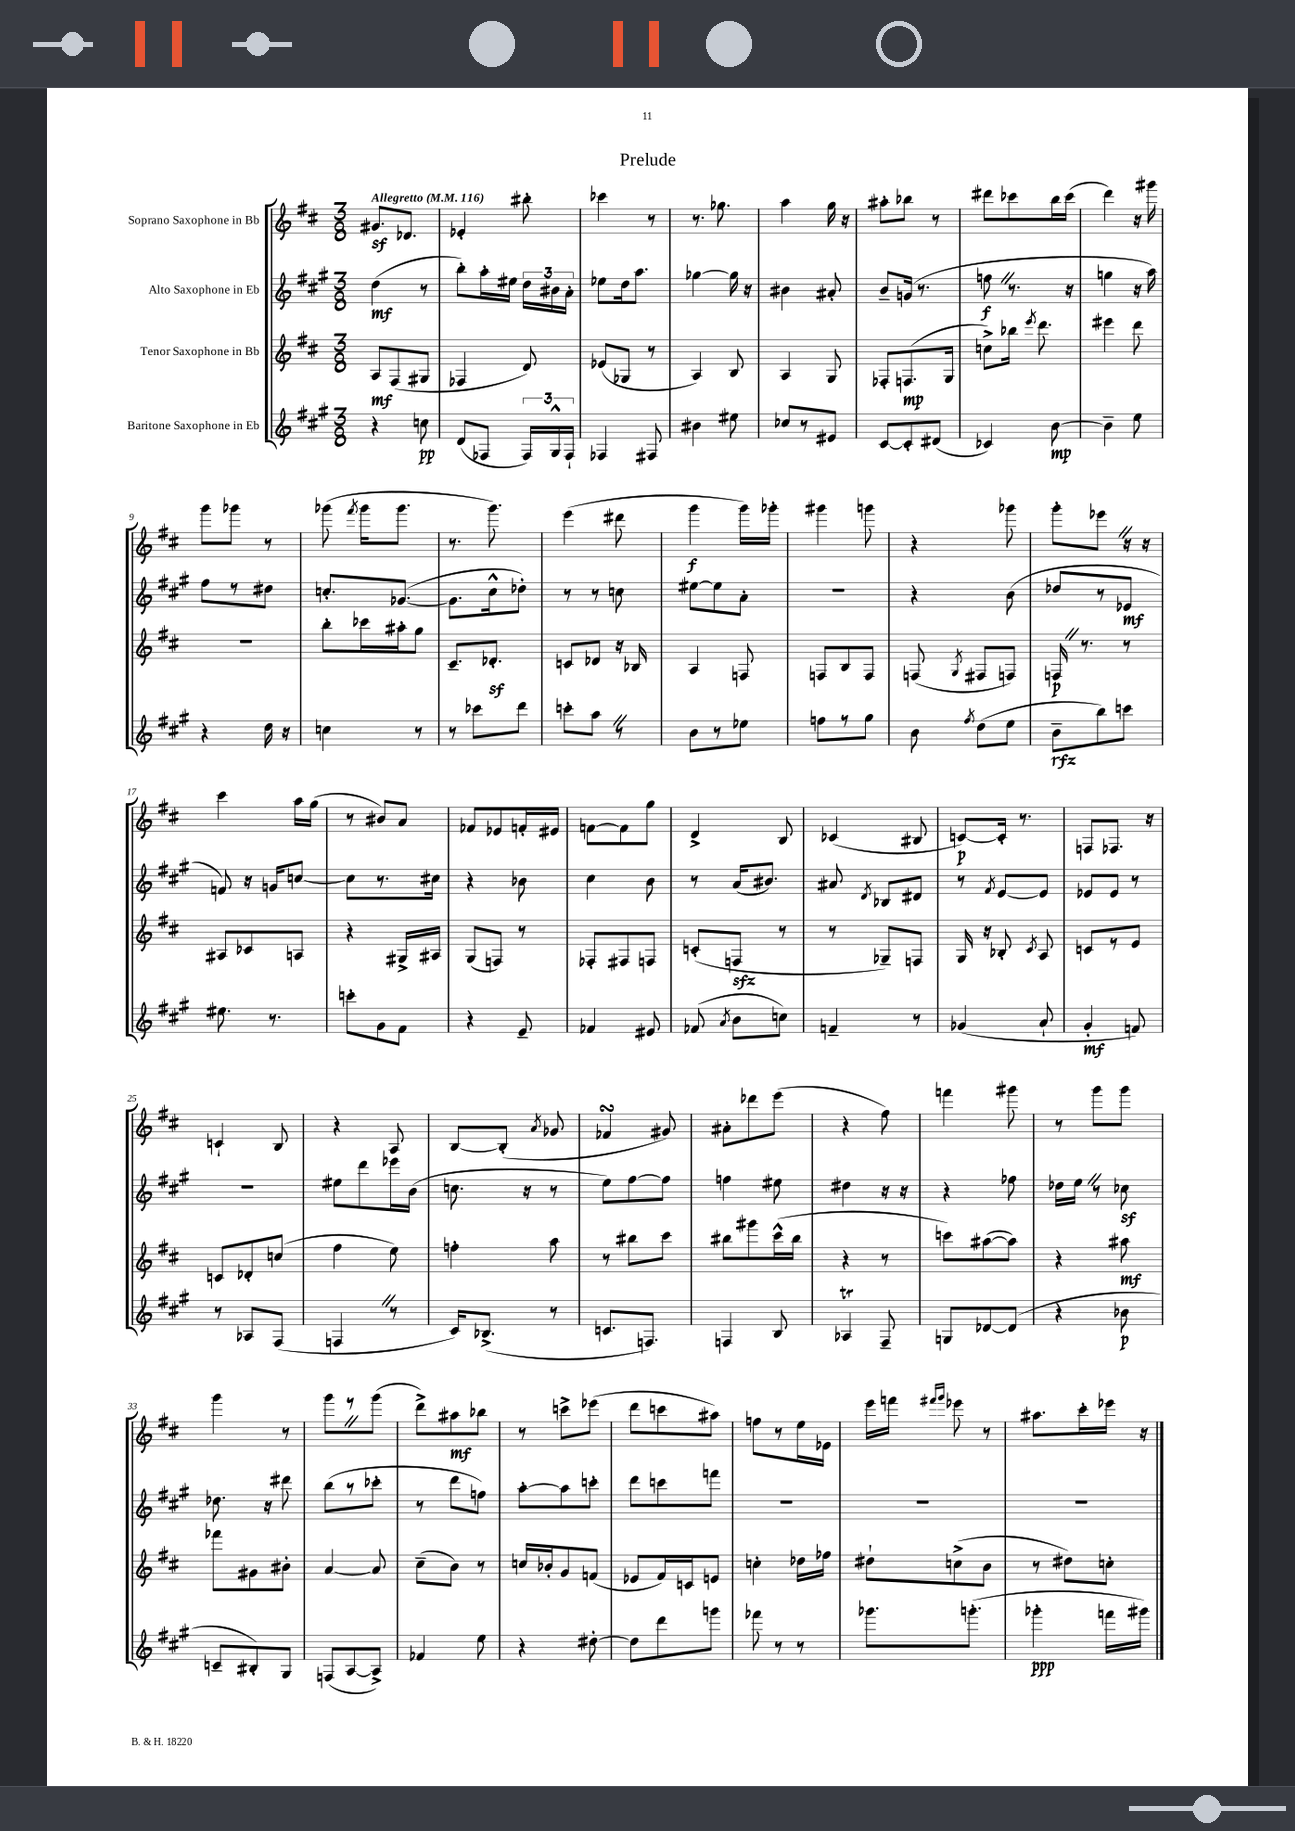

**kern	**dynam	**kern	**dynam	**kern	**dynam	**kern	**dynam
*part4	*part4	*part3	*part3	*part2	*part2	*part1	*part1
*staff4	*staff4	*staff3	*staff3	*staff2	*staff2	*staff1	*staff1
*I"Baritone Saxophone in Eb	*	*I"Tenor Saxophone in Bb	*	*I"Alto Saxophone in Eb	*	*I"Soprano Saxophone in Bb	*
*clefG2	*	*clefG2	*	*clefG2	*	*clefG2	*
*k[f#c#g#]	*	*k[f#c#]	*	*k[f#c#g#]	*	*k[f#c#]	*
*M3/8	*	*M3/8	*	*M3/8	*	*M3/8	*
*MM116	*	*MM116	*	*MM116	*	*MM116	*
=1	=1	=1	=1	=1	=1	=1	=1
!	!	!	!	!	!	!LO:TX:a:B:t=Allegretto	!
4r	.	8A/L	mf	(4dd\	mf	8.g#Xz/L	.
.	.	(8F#/	.	.	.	.	.
.	.	.	.	.	.	8.d-X/J	.
8ccn\	pp	8G#X/J	.	8r	.	.	.
=2	=2	=2	=2	=2	=2	=2	=2
(8d/L	.	4F-X/	.	8bb'\L)	.	4e-X'/	.
8F-X/J	.	.	.	16aa'\L	.	.	.
.	.	.	.	16ee#X\JJ	.	.	.
24F-/LL)	.	8d/)	.	24dd\LL	.	8bb#X'\	.
24G#^^/	.	.	.	24b#X\	.	.	.
24F-`/JJ	.	.	.	24a'\JJ	.	.	.
=3	=3	=3	=3	=3	=3	=3	=3
4F-X/	.	(8e-X/L	.	8ee-X\L	.	4ccc-X\	.
.	.	8G-X/J	.	16dd\k	.	.	.
.	.	.	.	8.aa\J	.	.	.
8F#X/	.	8r	.	.	.	8r	.
=4	=4	=4	=4	=4	=4	=4	=4
4b#X\	.	4A/)	.	[4gg-X\	.	8.r	.
.	.	.	.	.	.	8.gg-X\	.
8ee#X\	.	8B/	.	16gg-\]	.	.	.
.	.	.	.	16r	.	.	.
=5	=5	=5	=5	=5	=5	=5	=5
8cc-X/L	.	4A/	.	4b#X\	.	4aa\	.
8r	.	.	.	.	.	.	.
8e#X/J	.	8G/	.	8a#X'/	.	16gg\	.
.	.	.	.	.	.	16r	.
=6	=6	=6	=6	=6	=6	=6	=6
[8c#/L	.	8F-X'/L	.	8b~/L	.	8aa#X'\L	.
8c#'/]	.	(8.Fn/	mp	(16gn/Jk	.	8bb-X\J	.
.	.	.	.	8.r	.	.	.
(8d#X/J	.	.	.	.	.	8r	.
.	.	16G/Jk	.	.	.	.	.
=7	=7	=7	=7	=7	=7	=7	=7
4c-X/)	.	8ccn^\L)	.	8ffnZ\	f	8ddd#X\L	.
.	.	16bb-X\Jk	.	8.r	.	8ccc-X\	.
.	.	8qeee/	.	.	.	.	.
.	.	8.ddd\	.	.	.	.	.
[8b\	mp	.	.	.	.	16bb\L	.
.	.	.	.	16r	.	(16ccc-\JJ	.
=8	=8	=8	=8	=8	=8	=8	=8
4b~\]	.	4eee#X\	.	4ggn\	.	4ddd\)	.
8ee\	.	8ddd\	.	16r	.	16r	.
.	.	.	.	16aa\)	.	16ggg#X\	.
!!LO:LB:g=z
=9	=9	=9	=9	=9	=9	=9	=9
4r	.	4.r	.	8ff#\L	.	8ggg\L	.
.	.	.	.	8r	.	8ggg-X\J	.
16dd\	.	.	.	8dd#X\J	.	8r	.
16r	.	.	.	.	.	.	.
=10	=10	=10	=10	=10	=10	=10	=10
4ccn\	.	8bb'\L	.	8.ccn'/L	.	(8ggg-X\	.
.	.	.	.	.	.	8qfff#/	.
.	.	16ccc-X\L	.	.	.	16ggg-\KL	.
.	.	16aa#X'\J	.	([8.g-X/J	.	8.ggg-\J	.
8r	.	8gg\J	.	.	.	.	.
=11	=11	=11	=11	=11	=11	=11	=11
8r	.	8.c#~/L	.	8.g-\L]	.	8.r	.
8ccc-X\L	.	.	.	.	.	.	.
.	.	8.d-Xz'/J	.	16cc#^^\k	.	8.ggg\)	.
8ddd\J	.	.	.	8dd-X'\J)	.	.	.
=12	=12	=12	=12	=12	=12	=12	=12
8cccn'\L	.	8cn/L	.	8r	.	(4eee\	.
8aaZ\J	.	8d-X/J	.	8r	.	.	.
8r	.	16r	.	8ccn\	.	8ddd#X\	.
.	.	16B-X/	.	.	.	.	.
=13	=13	=13	=13	=13	=13	=13	=13
8b\L	.	4A/	.	[8ee#X\L	.	4ggg\	f
8r	.	.	.	8ee#\]	.	.	.
8ee-X\J	.	8Fn/	.	8a'\J	.	16ggg\LL)	.
.	.	.	.	.	.	16ggg-X'\JJ	.
=14	=14	=14	=14	=14	=14	=14	=14
8ffn\L	.	8Fn/L	.	4.r	.	4ggg#X\	.
8r	.	8B/	.	.	.	.	.
8gg#\J	.	8F/J	.	.	.	8gggn\	.
=15	=15	=15	=15	=15	=15	=15	=15
8b\	.	(8Fn/	.	4r	.	4r	.
8qff#/	.	8qG/	.	.	.	.	.
(8dd\L	.	8F#X/L	.	.	.	.	.
8ee\J	.	8Fn/J)	.	(8b\	.	8ggg-X\	.
=16	=16	=16	=16	=16	=16	=16	=16
8b~\L	rfz	16FnZ/	p	8dd-X/L	.	8ggg'\L	.
.	.	8.r	.	.	.	.	.
8bb\)	.	.	.	8r	.	8eee-XZ\J	.
8cccn\J	.	8r	.	8e-X/J	mf	16r	.
.	.	.	.	.	.	16r	.
!!LO:LB:g=z
=17	=17	=17	=17	=17	=17	=17	=17
8.ee#X\	.	8A#X/L	.	8fn/)	.	4ccc#\	.
.	.	8c-X/	.	16r	.	.	.
8.r	.	.	.	16gn/KL	.	.	.
.	.	8An/J	.	[8ccn/J	.	16aa\LL	.
.	.	.	.	.	.	(16gg\JJ	.
=18	=18	=18	=18	=18	=18	=18	=18
8cccn'\L	.	4r	.	8cc\L]	.	8r	.
8g#\	.	.	.	8.r	.	8b#X/L)	.
8f#\J	.	16G#X^/LL	.	.	.	8a/J	.
.	.	16A#X/JJ	.	16cc#X\Jk	.	.	.
=19	=19	=19	=19	=19	=19	=19	=19
4r	.	(8G/L	.	4r	.	8f-X/L	.
.	.	8Fn/J)	.	.	.	8e-X/	.
8e~/	.	8r	.	8b-X\	.	16fn'/L	.
.	.	.	.	.	.	16e#X/JJ	.
=20	=20	=20	=20	=20	=20	=20	=20
4f-X/	.	8F-X'/L	.	4cc#\	.	[8fn\L	.
.	.	8F#X/	.	.	.	8f\]	.
8e#X/	.	8Fn/J	.	8b\	.	8gg\J	.
=21	=21	=21	=21	=21	=21	=21	=21
(8f-X/	.	(8cn'/L	.	8r	.	4d^/	.
8qa/	.	.	.	.	.	.	.
8b\L	.	8Fnzz/J	.	(16a/KL	.	.	.
.	.	.	.	8.b#X/J)	.	.	.
8ccn\J)	.	8r	.	.	.	8B/	.
=22	=22	=22	=22	=22	=22	=22	=22
4fn~/	.	8r	.	8a#X/	.	(4c-X/	.
.	.	.	.	8qd/	.	.	.
.	.	8G-X~/L)	.	8B-X/L	.	.	.
8r	.	8Fn/J	.	8d#X/J	.	8B#X/	.
=23	=23	=23	=23	=23	=23	=23	=23
(4g-X/	.	16G/	.	8r	.	[8cn/L)	p
.	.	16r	.	.	.	.	.
.	.	.	.	8qf#/	.	.	.
.	.	8B-X'/	.	[8e/L	.	16c'/Jk]	.
.	.	.	.	.	.	8.r	.
.	.	8qc#/	.	.	.	.	.
8a`/	.	8A/	.	8e/J]	.	.	.
=24	=24	=24	=24	=24	=24	=24	=24
4g#'/	mf	8cn/L	.	8e-X/L	.	8Fn/L	.
.	.	8r	.	8e-/J	.	8.F-X/J	.
8fn/)	.	8e/J	.	8r	.	.	.
.	.	.	.	.	.	16r	.
!!LO:LB:g=z
=25	=25	=25	=25	=25	=25	=25	=25
8r	.	8cn/L	.	4.r	.	4cn`/	.
8A-X/L	.	8d-X'/	.	.	.	.	.
(8F#/J	.	(8ccn/J	.	.	.	8B/	.
=26	=26	=26	=26	=26	=26	=26	=26
4FnZ/	.	4ff#\	.	8ee#X\L	.	4r	.
.	.	.	.	8ddd\	.	.	.
8r	.	8ee\)	.	16eee-X\L	.	8A/	.
.	.	.	.	(16b\JJ	.	.	.
=27	=27	=27	=27	=27	=27	=27	=27
16c#/KL)	.	4ffn'\	.	8.ccn\	.	[8B/L	.
(8.B-X^/J	.	.	.	.	.	.	.
.	.	.	.	.	.	(8B'/J]	.
.	.	.	.	16r	.	.	.
.	.	.	.	.	.	8qa/	.
8r	.	8aa\	.	8r	.	8g-X/	.
=28	=28	=28	=28	=28	=28	=28	=28
8.cn/L	.	8r	.	8ee\L)	.	4f-XsSSs/	.
.	.	8bb#X\L	.	[8ff#\	.	.	.
8.Fn/J)	.	.	.	.	.	.	.
.	.	8ccc#\J	.	8ff#\J]	.	8g#X/)	.
=29	=29	=29	=29	=29	=29	=29	=29
4Fn/	.	8bb#X\L	.	4ffn\	.	8a#X'\L	.
.	.	8ggg#X\	.	.	.	8ddd-X\	.
8B/	.	(16ccc#^^\L	.	8ee#X\	.	(8eee\J	.
.	.	16bb#\JJ	.	.	.	.	.
=30	=30	=30	=30	=30	=30	=30	=30
4A-XT/	.	4r	.	4dd#X\	.	4r	.
8F#~/	.	8r	.	16r	.	8ff#\)	.
.	.	.	.	16r	.	.	.
=31	=31	=31	=31	=31	=31	=31	=31
8Gn/L	.	8cccn\L)	.	4r	.	4fffn\	.
[8d-X/	.	([8aa#X\	.	.	.	.	.
(8d-/J]	.	8aa#\J])	.	8ff-X\	.	8ggg#X\	.
=32	=32	=32	=32	=32	=32	=32	=32
4r	.	4r	.	16dd-X\LL	.	8r	.
.	.	.	.	16eeZ\JJ	.	.	.
.	.	.	.	8r	.	8ggg\L	.
8b-X\	p	8aa#X\	mf	8cc-Xz\	.	8ggg\J	.
!!LO:LB:g=z
=33	=33	=33	=33	=33	=33	=33	=33
8cn~/L	.	8fff-X\L	.	8.dd-X\	.	4ggg\	.
8B#X'/)	.	8g#X\	.	.	.	.	.
.	.	.	.	16r	.	.	.
8G#/J	.	8b#X'\J	.	8ddd#X\	.	8r	.
=34	=34	=34	=34	=34	=34	=34	=34
(8Fn/L	.	[4a/	.	(8bb\L	.	8gggZ\L	.
[8A/	.	.	.	8r	.	8r	.
8A^/J])	.	8a/]	.	8ccc-X'\J	.	(8ggg\J	.
=35	=35	=35	=35	=35	=35	=35	=35
4f-X/	.	(8cc#~\L	.	8r	.	8ddd^\L)	.
.	.	8b\J)	.	8ddd\L	.	8aa#X\	mf
8ee\	.	8r	.	8ffn\J)	.	8bb-X\J	.
=36	=36	=36	=36	=36	=36	=36	=36
4r	.	16ccn/LL	.	[8aa'\L	.	8r	.
.	.	16b-X'/J	.	.	.	.	.
.	.	8g/	.	8aa\]	.	8cccn^\L	.
[8dd#X'\	.	(8fn/J	.	8cccn'\J	.	(8eee-X\J	.
=37	=37	=37	=37	=37	=37	=37	=37
8dd#\L]	.	8e-X/L	.	8ddd\L	.	8ddd\L	.
8ddd\	.	16f#/L)	.	8cccn\	.	8cccn\	.
.	.	16cn/J	.	.	.	.	.
8gggn\J	.	8en/J	.	8fffn\J	.	8aa#X\J)	.
=38	=38	=38	=38	=38	=38	=38	=38
8fff-X\	.	4ccn'\	.	4.r	.	8ffn\L	.
8r	.	.	.	.	.	8r	.
8r	.	16dd-X\LL	.	.	.	16ee\L	.
.	.	16ff-X\JJ	.	.	.	16e-X\JJ	.
=39	=39	=39	=39	=39	=39	=39	=39
8.ggg-X\L	.	8dd#X`\L	.	4.r	.	16eee\LL	.
.	.	.	.	.	.	16fffn\JJ	.
.	.	.	.	.	.	16qqfff#X/LL	.
.	.	.	.	.	.	16qqggg/JJ	.
.	.	(8ccn^\	.	.	.	8eee-X\	.
(8.gggn'\J	.	.	.	.	.	.	.
.	.	8b\J	.	.	.	8r	.
=40	=40	=40	=40	=40	=40	=40	=40
4ggg-X'\	ppp	8r	.	4.r	.	8.aa#X\L	.
.	.	8dd#X\L)	.	.	.	.	.
.	.	.	.	.	.	16ccc#'\L	.
16fffn\LL	.	8ccn'\J	.	.	.	16eee-X\JJ	.
16ggg#X\JJ)	.	.	.	.	.	16r	.
==	==	==	==	==	==	==	==
*-	*-	*-	*-	*-	*-	*-	*-
